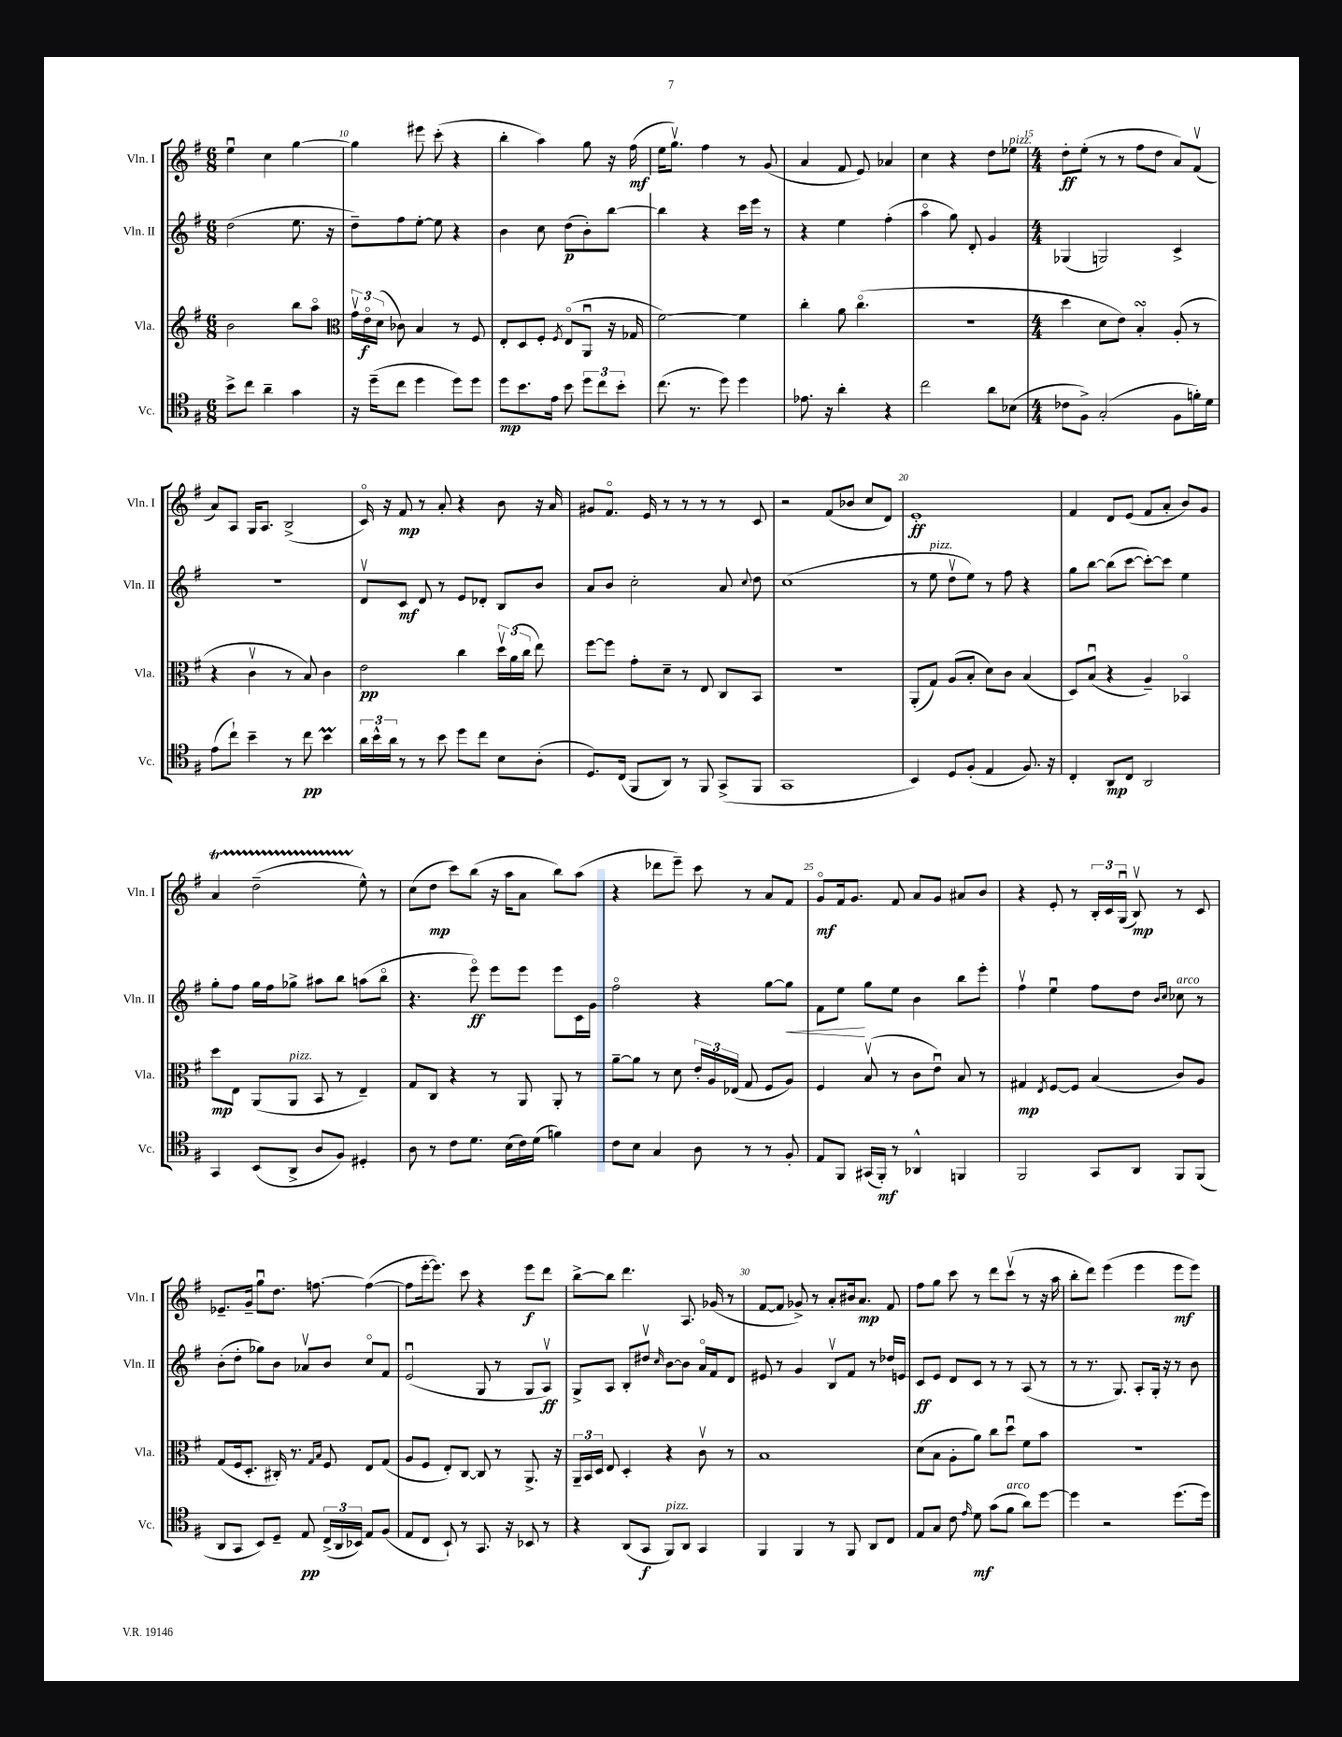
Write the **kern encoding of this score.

**kern	**kern	**kern	**kern
*staff4	*staff3	*staff2	*staff1
*clefC4	*clefG2	*clefG2	*clefG2
*k[f#]	*k[f#]	*k[f#]	*k[f#]
*M6/8	*M6/8	*M6/8	*M6/8
8b^	2b	(2dd	4eeu
8cc	.	.	.
4a~	.	.	4cc
4g	8bb	8.ee	[4gg
.	8aao	.	.
.	.	16r	.
=	=	=	=
*	*clefC3	*	*
16r	24gv	8dd~)	4gg]
.	24eo	.	.
(16dd~	.	.	.
.	(24d	.	.
8cc	8c-)	8ff#	.
4dd	4B	[8ee'	8eee#
.	.	8ee]	(8ccc'
8dd)	8r	4r	4r
8dd	8F#	.	.
=	=	=	=
8dd	8E'	4b	4bb'
8.b	8D	.	.
.	8F#'	8cc	4aa)
16e	.	.	.
.	8qF#	.	.
8b	(8Eo	(8dd	.
12dd	8AAu	8b')	8gg
12cc	.	.	.
.	16r	[8bb	16r
12b'	.	.	.
.	16G-	.	(16ff#
=	=	=	=
(8.cc	[2f#)	4bb]	16ee
.	.	.	8.ggv)
8.r	.	.	.
.	.	4r	4ff#
8dd)	.	.	.
4dd	4f#]	16ccc	8r
.	.	16eee	.
.	.	8r	(8g
=	=	=	=
8.e-	4cc'	4r	4a
16r	.	.	.
4a'	8a	4ee	8f#
.	(4.cco	.	8e)
4r	.	(4ff#'	4a-
=	=	=	=
2cc	2.r	4aao	4cc
.	.	8gg)	4r
.	.	8d'	.
8a	.	4g	8dd
(8B-	.	.	8ee-
=	=	=	=
*M4/4	*M4/4	*M4/4	*M4/4
8c-	4dd	(4G-	8dd'
8F#^)	.	.	(8ee'
(2G'	8d	2G)	8r
.	8e)	.	8r
.	4B'	.	8ff#
.	.	.	8dd
8F#	(8A'	4c^	8a)
16f')	8r	.	(8f#v
16d	.	.	.
=	=	=	=
(8e	4r	1r	8a)
8cc`)	.	.	8A
4b~	4cv	.	16G
.	.	.	8.A
8r	8r	.	(2B^
8cc	8B)	.	.
4b	4c	.	.
=	=	=	=
24a	2e	8dv	16co)
24b^^	.	.	.
.	.	.	16r
24a	.	.	.
8r	.	8c	8f#
8r	.	8d	8r
8b	.	8r	8a'
8dd	4cc	8e	4r
8cc	.	8d-'	.
8B	24ddv	8B	8b
.	(24a	.	.
.	24cc	.	.
(8A'	8ee)	8b	16r
.	.	.	16a
=	=	=	=
8.D)	[8ff#	8a	8g#
.	8ff#]	8b	8.f#o
(16C	.	.	.
8FF#	8g'	2cc'	.
.	.	.	16e
8AA)	8d~	.	8r
8r	8r	.	8r
8FF#	8E	.	8r
(8GG^	8C	8a	8r
.	.	8qqcc	.
8FF#	8BB	8dd	8c
=	=	=	=
1GG	1r	(1cc	2r
.	.	.	(8f#
.	.	.	8b-
.	.	.	8cc
.	.	.	8d)
=	=	=	=
4BB)	(8AA'	8r	1e'
.	8G)	8ee	.
8D	(8A	8ddv	.
(8F#'	8B'	8ee)	.
4E	8d)	8r	.
.	8c	8ff#	.
8.F#)	(4B	4r	.
16r	.	.	.
=	=	=	=
4C'	8D)	8gg	4f#
.	(8Bu	[8bb	.
8AA	4r	(8bb]	8d
8C	.	[8ccc	(8e
2AA	4A~)	8ccc'_)	8f#
.	.	8ccc]	8a'
.	4BB-o	4ee	8b)
.	.	.	8g
=	=	=	=
4GG	8dd	8gg'	4a
.	8E	8ff#	.
(8BB	(8AA	16gg	(2dd~
.	.	16ff#	.
8AA^	8AA	8gg-^	.
8A	8BB	8aa#	.
8F#)	8r	8bb	.
4D#'	4E~)	(8aa	8ee^^)
.	.	8bbo	8r
=	=	=	=
8A	8G	4.r	(8cc
8r	8C	.	8dd
8c	4r	.	8ccc)
8.d	.	8eeeo)	(8bb
.	8r	8eee	16r
(16B	.	.	16aa
16c)	8AA	8eee	8a
(16d	.	.	.
4f)	8AA'	8eee	8bb)
.	8r	16c	(8aa
.	.	16g	.
=	=	=	=
8c	[8a~	2ff#o	4r
8B	8a]	.	.
4G	8r	.	8ddd-
.	8d	.	8eee~)
8A	24e'	4r	8ccc
.	24A	.	.
.	(24E-	.	.
8r	8G	.	8r
8r	8F#	[8gg	8a
8F#'	8A)	8gg]	8f#
=	=	=	=
8E	4F#	8f#	8go
8FF#	.	8ee	16f#
.	.	.	8.g
(16GG#	(8Bv	8gg	.
16FF#')	.	.	.
8r	8r	8ee	8f#
4AA-^^	8c	4b	8a
.	8eu)	.	8g
4FF	8B	8bb	8a#
.	8r	8eee'	8b
=	=	=	=
2FF#	4G#	4ff#v	4r
.	8qE	.	.
.	[8F#	4eeu	8e'
.	8F#]	.	8r
8GG	(4B	8ff#	24B'
.	.	.	24c
.	.	.	(24Gu
8AA	.	8dd	8Bv)
.	.	16qqb	.
.	.	16qqcc	.
8FF#	8c)	8cc-	8r
(8FF#	8A	8r	8c
=	=	=	=
8AA	(8G	(8b'	8.e-~
8GG	16F#	8dd'	.
.	8.D'	.	16g~
8BB)	.	8gg-)	8ggu
8D~	16C#')	8b	8.dd
.	8.r	.	.
8E	.	8a-v	.
.	.	.	[8.ff
.	16qqG	.	.
.	16qqB	.	.
(24C^	8F#	8b	.
24AA	.	.	.
24BB-)	.	.	.
8E	8E	8cco	(4ff_
(8F#	(8G	8f#	.
=	=	=	=
8E	8A	(2eu	8ff]
8C	8F#	.	[16eee'
.	.	.	8.eee])
8BB`)	8E')	.	.
8r	[8C	.	8ccc
8.GG	8C]	8G	4r
.	8r	8r	.
16r	.	.	.
8BB-	8.AA^	8G	8eee
8r	.	8Av)	8ddd
.	16r	.	.
=	=	=	=
4r	24AA~	8G^	[8bb^
.	24BB	.	.
.	24D	.	.
.	8E	8A	8bb]
(8AA	4D'	8B'	4.ddd
8GG	.	8dd#v	.
.	.	16qqcc	.
8FF#)	4r	[8b	.
8AA	.	8b]	8.A
4GG	8cv	16ao	.
.	.	16f#	(16g-
.	8r	8d	8r
=	=	=	=
4FF#	1B	8e#	[8f#
.	.	8r	8f#]
4FF#	.	4g	8g-^)
.	.	.	8r
8r	.	8Bv	8a'
8FF#	.	8f#	16b#
.	.	.	8.a
8AA	.	8r	.
8C	.	16dd-	8f#
.	.	16e	.
=	=	=	=
8E	(8d	8c	8ff#
8G	8B	8e	8gg
8c	8A'	8d	8ccc
16qqe	.	.	.
8d	8a)	8c	8r
(8g	8cc	8r	8ddd
8f#	8ddu	8r	(8cccv
8a)	8f#	(8A	8r
[8dd	8b	8r	16r
.	.	.	16aa
=	=	=	=
4dd]	1r	8r	8bb'
.	.	8.r	8ddd)
2r	.	.	(4eee
.	.	8.G)	.
.	.	8A'	4eee
.	.	16G'	.
.	.	16r	.
(8.dd	.	8r	8eee
.	.	8b	8eee)
16dd)	.	.	.
==	==	==	==
*-	*-	*-	*-
